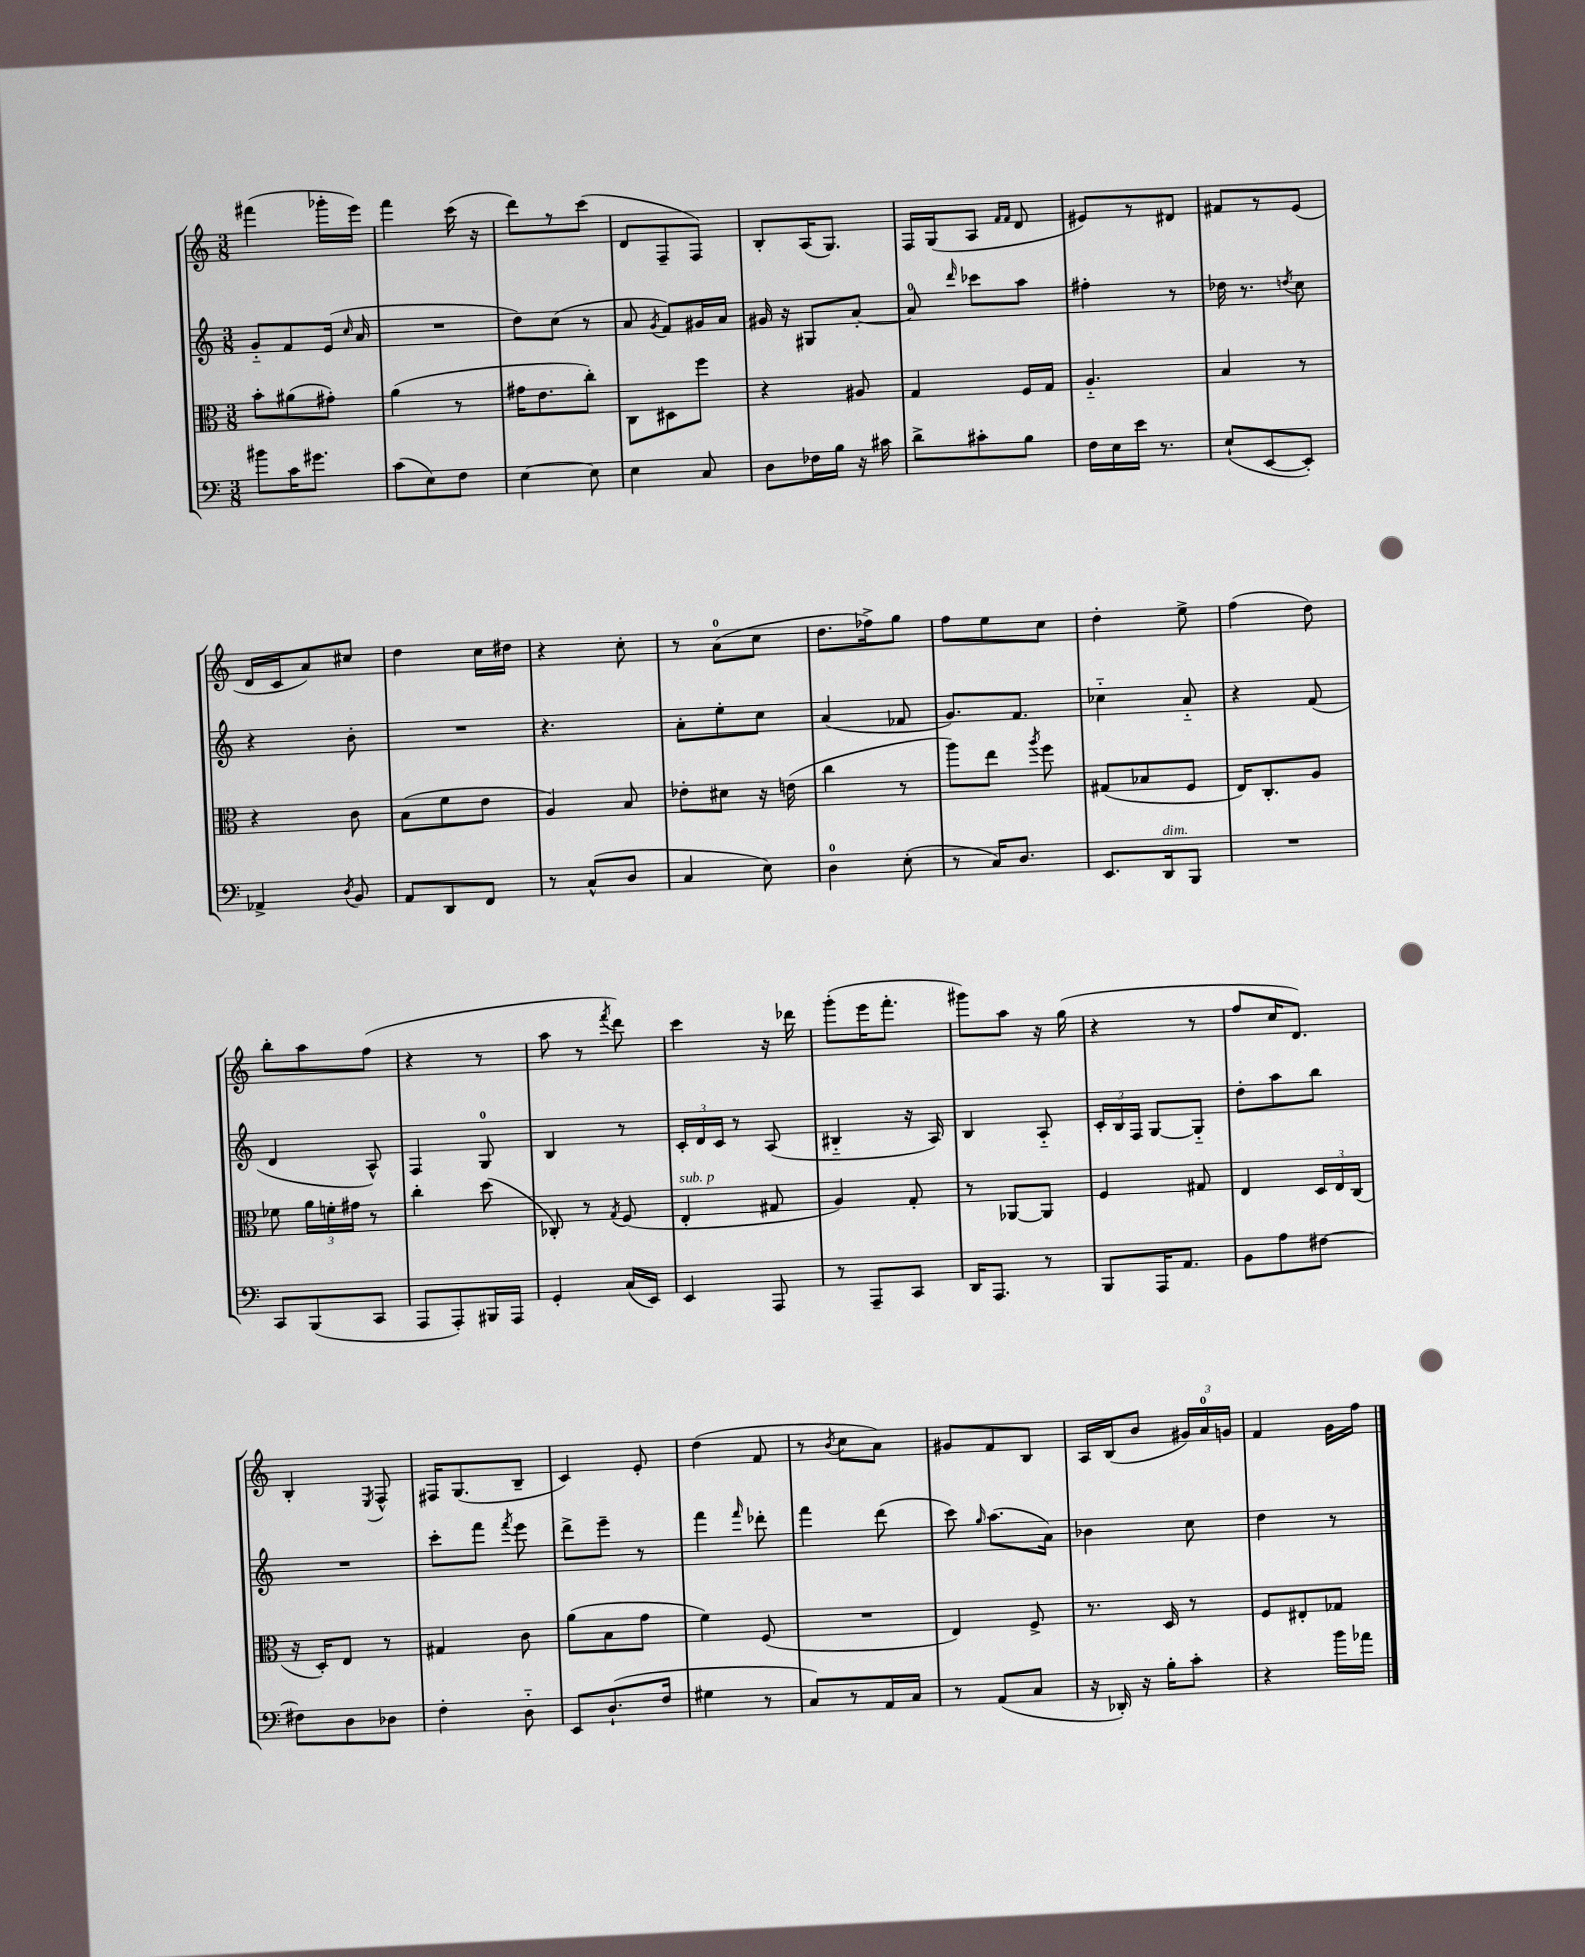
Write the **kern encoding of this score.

**kern	**kern	**kern	**kern
*part4	*part3	*part2	*part1
*staff4	*staff3	*staff2	*staff1
*clefF4	*clefC3	*clefG2	*clefG2
*k[]	*k[]	*k[]	*k[]
*M3/8	*M3/8	*M3/8	*M3/8
=5	=5	=5	=5
8b#X\L	8b'\L	8g/L	(4fff#X\
16c\K	(8a#X\	8f/	.
8.g#X\J	.	.	.
.	8g#X'\J)	(16e/Jk	16ggg-X'\LL
.	.	16qqcc/	.
.	.	16a/	16eee\JJ)
=6	=6	=6	=6
(8c\L	(4a\	4.r	4fff\
8E\)	.	.	.
8F\J	8r	.	(16ccc\
.	.	.	16r
=7	=7	=7	=7
[4E\	16g#X\KL	8dd\L)	8ddd\L)
.	8.e\	.	.
.	.	(8cc\J	8r
8E\]	8cc'\J)	8r	(8ccc\J
=8	=8	=8	=8
4E\	8C\L	8a/	8d/L
.	.	8qg/	.
.	8D#X\	8f/L)	8F~/
8C/	8ff\J	16g#X/L	8F/J)
.	.	16a/JJ	.
=9	=9	=9	=9
8D\L	4r	16g#X/	8B'/L
.	.	16r	.
16F-X\L	.	8G#X/L	(16A/K
16B\JJ	.	.	8.G/J)
16r	8A#X/	[8a'/J	.
16c#X\	.	.	.
=10	=10	=10	=10
8d^\L	4G/	8a/]	16F/LL
.	.	.	(16G/J
.	.	16qqddd/	.
8c#X'\	.	8ccc-X\L	8A/J
.	.	.	16qqf/LL
.	.	.	16qqf/JJ
8B\J	16F/LL	8aa\J	8d/
.	16G/JJ	.	.
=11	=11	=11	=11
16F\LL	4.A/	4ff#X'\	8e#X/L)
16E\	.	.	.
16e\JJ	.	.	8r
8.r	.	.	.
.	.	8r	8d#X/J
=12	=12	=12	=12
(8E`/L	4B/	16dd-X\	8f#X/L
.	.	8.r	.
[8EE/	.	.	8r
.	.	8qddn/	.
8EE'/J])	8r	8cc\	(8e/J
!!LO:LB:g=z
=13	=13	=13	=13
4AA-X^/	4r	4r	16d/LL
.	.	.	16c/J
.	.	.	8a/)
8qD/	.	.	.
8BB/	8c\	8b'\	8cc#X/J
=14	=14	=14	=14
8AA/L	(8B\L	4.r	4dd\
8DD/	8f\	.	.
8FF/J	8e\J	.	16cc\LL
.	.	.	16dd#X\JJ
=15	=15	=15	=15
8r	4A/)	4.r	4r
(8C^^/L	.	.	.
8D/J	8B/	.	8cc'\
=16	=16	=16	=16
4C/	8e-X'\L	8a'\L	8r
.	8d#X\J	8ee'\	(8a\L
8E\)	16r	8cc\J	8cc\J
.	(16en\	.	.
=17	=17	=17	=17
4D\	4cc\	(4a/	8.dd\L
.	.	.	16ff-X^\k)
(8E'\	8r	8f-X/	8gg\J
=18	=18	=18	=18
8r	8aa\L)	8.g/L)	8ff\L
16C/KL)	8ee\J	.	8ee\
8.D/J	.	8.f/J	.
.	8qaa/	.	.
.	8ff\	.	8cc\J
=19	=19	=19	=19
8.EE/L	(8G#X/L	4cc-X\	4dd'\
.	8B-X/	.	.
!LO:TX:a:i:t=dim.	!	!	!
16DD/k	.	.	.
8BBB/J	8F/J	8a/	8ee^\
=20	=20	=20	=20
4.r	16E/KL)	4r	(4ff\
.	8.C'/	.	.
.	8A/J	(8f/	8dd\)
!!LO:LB:g=z
=21	=21	=21	=21
8CC/L	8f-X\	4d/	8bb'\L
(8BBB/	24a\LL	.	8aa\
.	24fn'\	.	.
.	24g#X\JJ	.	.
8CC/J	8r	8A^^/)	(8ff\J
=22	=22	=22	=22
8AAA/L	4cc'\	4F/	4r
8AAA'/)	.	.	.
16BBB#X/L	(8dd\	8G/	8r
16AAA/JJ	.	.	.
=23	=23	=23	=23
4GG'/	8C-X'/)	4B/	8aa\
.	8r	.	8r
.	8qG/	.	8qfff/
(16C/LL	(8F/	8r	8ddd\)
16EE/JJ)	.	.	.
=24	=24	=24	=24
!	!LO:TX:a:i:t=sub. p	!	!
4EE/	4E'/	24c'/LL	4ccc\
.	.	24d/	.
.	.	24c/JJ	.
.	.	8r	.
8AAA/	8G#X/	(8A/	16r
.	.	.	16ddd-X\
=25	=25	=25	=25
8r	4A/)	4B#X/	(8ggg'\L
8AAA~/L	.	.	16eee\K
.	.	.	8.fff'\J
8CC/J	8G'/	16r	.
.	.	16A/)	.
=26	=26	=26	=26
16DD/KL	8r	4B/	8ggg#X\L)
8.AAA/J	.	.	.
.	[8AA-X/L	.	8aa\J
8r	8AA-/J]	8A/	16r
.	.	.	(16gg\
=27	=27	=27	=27
8BBB/L	4F/	24c'/LL	4r
.	.	24B/	.
.	.	24F/JJ	.
16AAA/K	.	[8G/L	.
8.AA/J	.	.	.
.	8G#X/	8G/J]	8r
=28	=28	=28	=28
8BB\L	4E/	8dd'\L	8ff/L
8A\	.	8aa\	16cc/K
.	.	.	8.d/J)
[8F#X\J	24D/LL	8bb\J	.
.	24E/	.	.
.	(24C/JJ	.	.
!!LO:LB:g=z
=29	=29	=29	=29
8F#X\L]	16r	4.r	4B'/
.	16D'/KL)	.	.
8D\	8E/J	.	.
.	.	.	8qE/
8D-X\J	8r	.	8F^^/
=30	=30	=30	=30
4F'\	4G#X/	8ccc'\L	16F#X/KL
.	.	.	(8.G/
.	.	8fff\J	.
.	.	8qfff/	.
8D\	8c\	8eee\	8B~/J
=31	=31	=31	=31
8EE/L	(8a\L	8ddd^\L	4c/)
(8.D`/	8B\	8eee~\J	.
.	8g\J	8r	8e'/
16F/Jk	.	.	.
=32	=32	=32	=32
4G#X\	4f\)	4fff\	(4dd\
.	.	16qqfff/	.
8r	(8F/	8ddd-X'\	8f/
=33	=33	=33	=33
8C/L)	4.r	4fff\	8r
.	.	.	8qb/
8r	.	.	8cc\L
16AA/L	.	(8ddd\	8a\J)
16C/JJ	.	.	.
=34	=34	=34	=34
8r	4E/)	8ccc\)	8g#X/L
.	.	16qqgg/	.
(8AA/L	.	(8.aa\L	8f/
8C/J	8F^/	.	8B/J
.	.	16a\Jk)	.
=35	=35	=35	=35
16r	8.r	4b-X\	16A/LL
16DD-X'/)	.	.	(16B/J
16r	.	.	8b/J
16B'\KL	16D/	.	.
8c'\J	8r	8cc\	24g#X/LL)
.	.	.	24a/
.	.	.	24gn/JJ
=36	=36	=36	=36
4r	8F/L	4dd\	4f/
.	8E#X'/	.	.
16b\LL	8G-X/J	8r	16g\LL
16a-X\JJ	.	.	16ff\JJ
==	==	==	==
*-	*-	*-	*-
